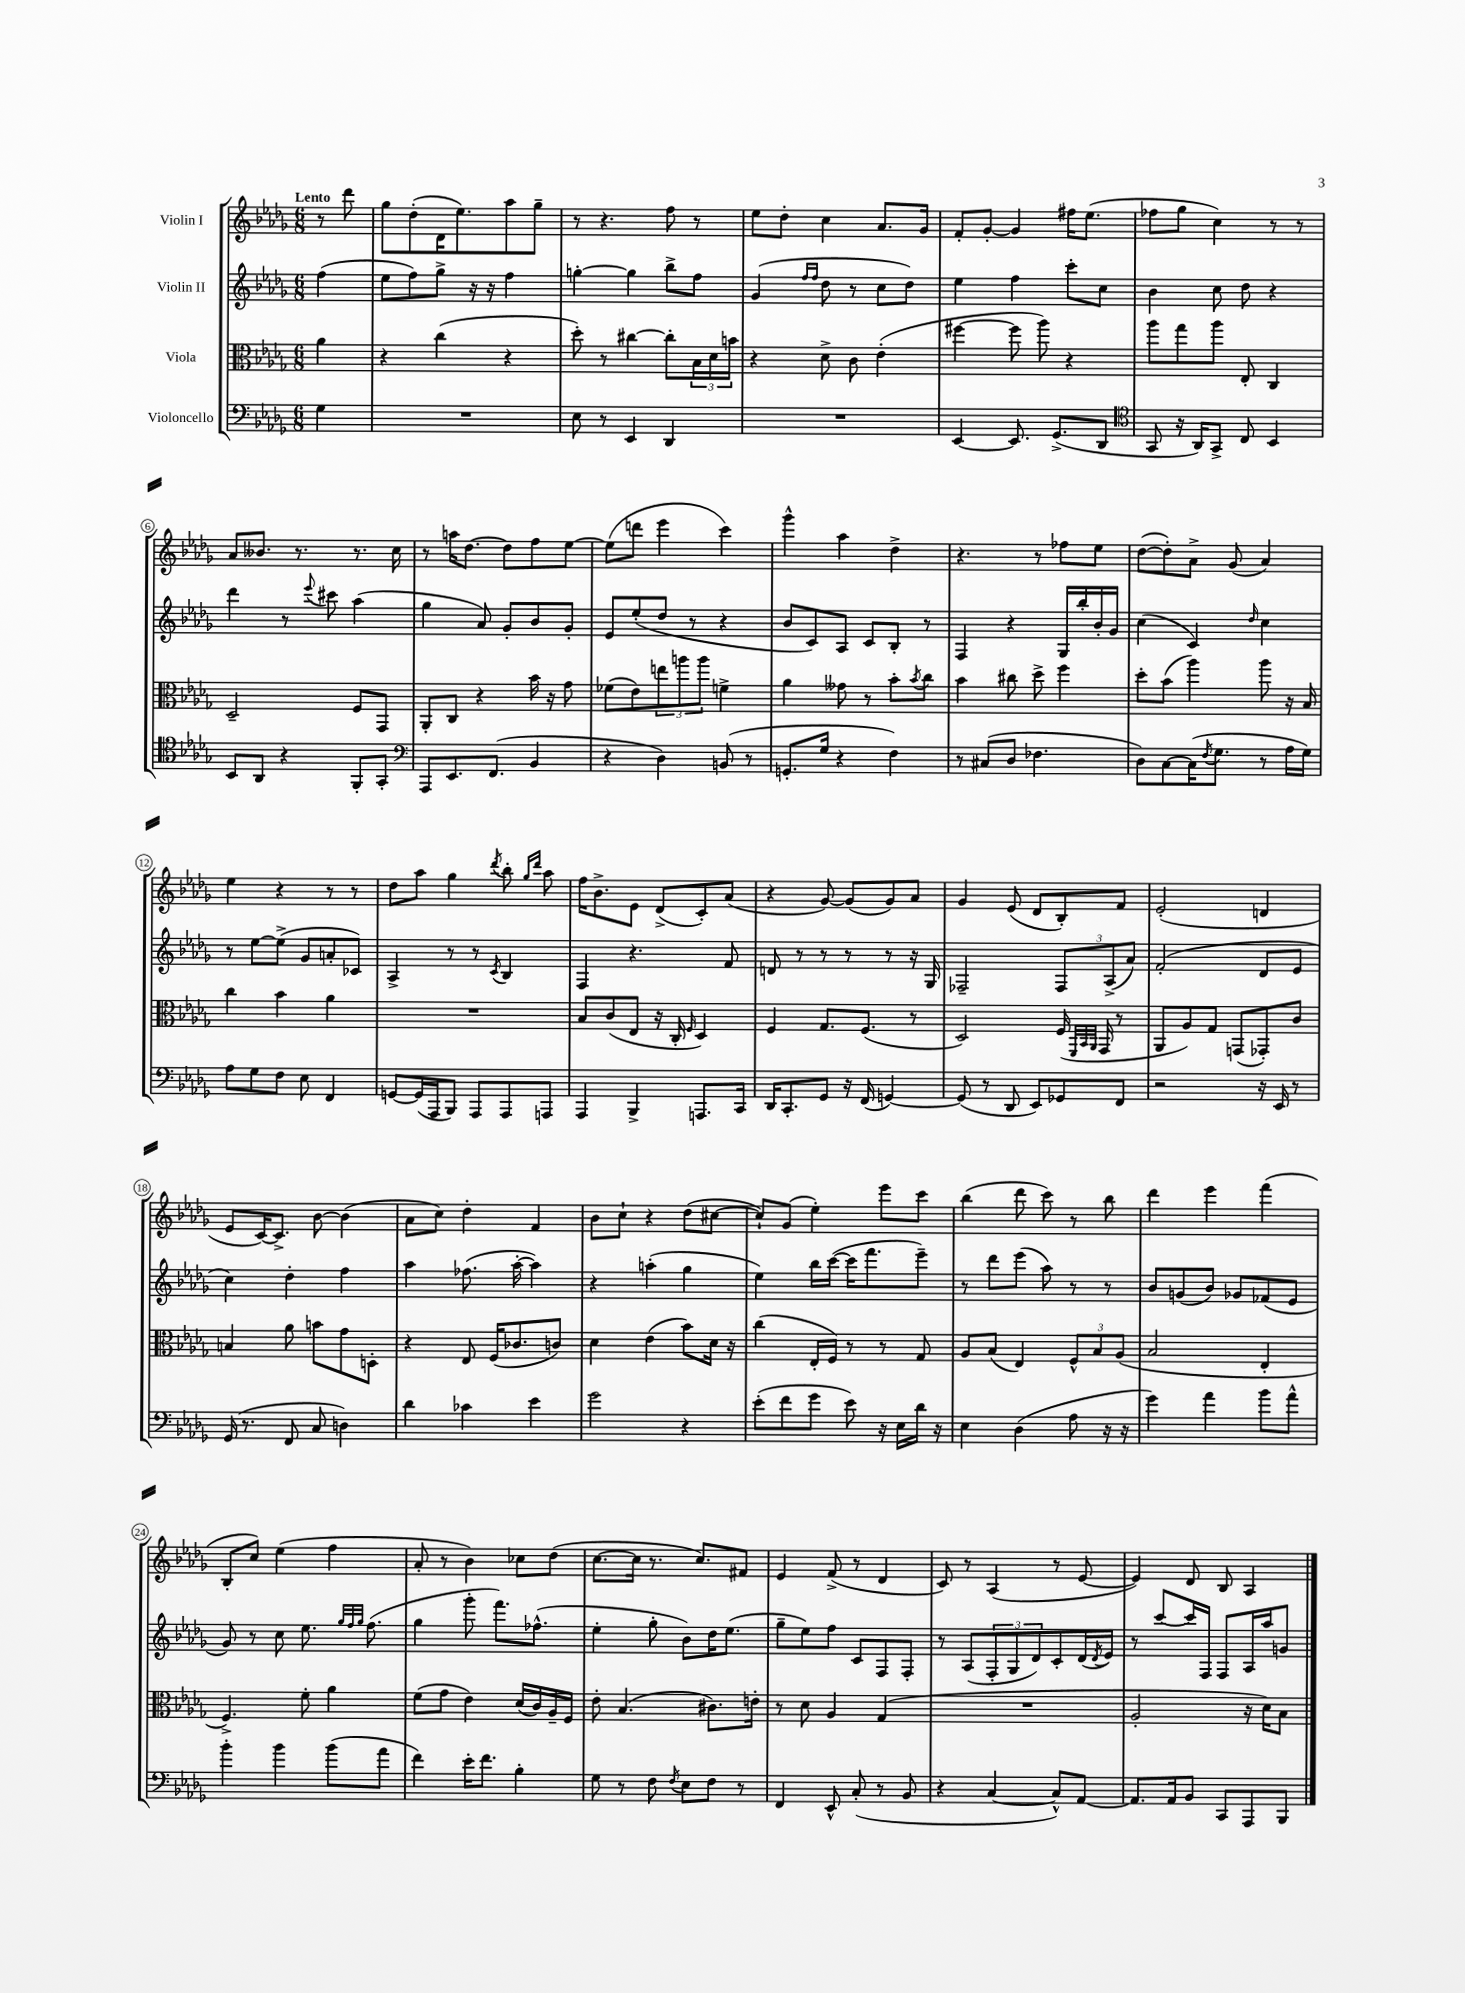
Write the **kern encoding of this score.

**kern	**kern	**kern	**kern
*staff4	*staff3	*staff2	*staff1
*clefF4	*clefC3	*clefG2	*clefG2
*k[b-e-a-d-g-]	*k[b-e-a-d-g-]	*k[b-e-a-d-g-]	*k[b-e-a-d-g-]
*M6/8	*M6/8	*M6/8	*M6/8
4G-\	4a-\	(4ff\	8r
.	.	.	8ddd-\
=	=	=	=
2.r	4r	8ee-\L	8gg-\L
.	.	8ff\)	(8dd-'\
.	(4cc\	8gg-^\J	16d-\K
.	.	.	8.ee-\)
.	.	16r	.
.	.	16r	.
.	4r	4ff\	8aa-\
.	.	.	8gg-~\J
=	=	=	=
8E-\	8dd-'\)	[4gg'\	8r
8r	8r	.	4.r
4EE-/	[4cc#\	4gg\]	.
4DD-/	8cc#'\]L	8bb-^\L	8ff\
.	24B-\L	8ff\J	8r
.	24d-\	.	.
.	24b\JJ	.	.
=	=	=	=
2.r	4r	(4g-/	8ee-\L
.	.	.	8dd-'\J
.	.	16qqff/LL	.
.	.	16qqff/JJ	.
.	8d-^\	8dd-\	4cc\
.	8c\	8r	.
.	(4e-'\	8cc\L	8.a-/L
.	.	8dd-\J)	.
.	.	.	16g-/Jk
=	=	=	=
[4EE-/	[4ff#\	4ee-\	8f'/L
.	.	.	[8g-'/J
8.EE-/]	8ff#\]	4ff\	4g-/]
.	8aa-\)	.	.
(8.GG-^/L	.	.	.
.	4r	8ccc'\L	16ff#\LK
.	.	.	(8.ee-\J
8DD-/J	.	8cc\J	.
=	=	=	=
*clefC4	*	*	*
8GG-/	8aa-\L	4b-\	8ff-\L
16r	8gg-\	.	8gg-\J
16AA-/LK)	.	.	.
8GG-^/J	8aa-\J	8cc\	4cc\)
8C/	8E-'/	8dd-\	.
4BB-/	4C/	4r	8r
.	.	.	8r
=	=	=	=
8BB-/L	2D-~/	4ddd-\	8a-/L
8AA-/J	.	.	8.b--/J
4r	.	8r	.
.	.	.	8.r
.	.	8qqeee-/	.
.	.	8ccc#\	.
8FF'/L	8F/L	(4aa-\	8.r
8GG-'/J	8GG-/J	.	.
.	.	.	16cc\
=	=	=	=
*clefF4	*	*	*
8AAA-/L	8AA-'/L	4gg-\	8r
8.EE-/	8C/J	.	16aa\LK
.	.	.	[8.dd-\J
.	4r	8a-/)	.
(8.FF/J	.	.	.
.	.	8g-'/L	8dd-\]L
4BB-/	16b-\	8b-/	8ff\
.	16r	.	.
.	8g-\	8g-'/J	[8ee-\J
=	=	=	=
4r	(8f-\L	8e-/L	(8ee-\]L
.	8e-\)	(8ee-'/	8ddd\J
4D-\)	12ee\	8dd-/J	4eee-\
.	12aa\	.	.
.	.	8r	.
.	12aa\J	.	.
(8BB/	4f^\	4r	4ccc\)
8r	.	.	.
=	=	=	=
8.GG'/L	4a-\	8b-/L	4ggg-^^\
.	.	8c/)	.
16G-/Jk	.	.	.
4r	8g--\	8A-/J	4aa-\
.	8r	8c/L	.
4F\)	8b-'\L	8B-'/J	4dd-^\
.	8qb-/	.	.
.	8cc\J	8r	.
=	=	=	=
8r	4b-\	4F/	4.r
(8C#/L	.	.	.
8D-/J	8cc#\	4r	.
4.F-\	8dd-^\	.	8r
.	4ff\	16G-/LL	8ff-\L
.	.	16bb-'/	.
.	.	16b-'/	8ee-\J
.	.	16g-/JJ	.
=	=	=	=
8D-\L)	8dd-'\L	(4cc\	([8dd-\L
[8C\	(8b-\J	.	8dd-'\])
(16C\]K	4aa-\)	4c/)	8a-^\J
8qF/	.	.	.
8.G-\J	.	.	.
.	.	.	(8g-/
.	.	16qqdd-/	.
8r	8aa-\	4cc\	4a-/)
16A-\LL	16r	.	.
16G-\JJ)	16B-/	.	.
=	=	=	=
8A-\L	4cc\	8r	4ee-\
8G-\	.	[8ee-\L	.
8F\J	4b-\	(8ee-^\]J	4r
8E-\	.	8g-/L	.
4FF/	4a-\	8a'/	8r
.	.	8c-/J)	8r
=	=	=	=
[8GG/L	2.r	4A-^/	8dd-\L
(16GG/]L	.	.	8aa-\J
16AAA-/J	.	.	.
8BBB-/J)	.	8r	4gg-\
8AAA-/L	.	8r	.
.	.	8qc/	8qddd-/
8AAA-/	.	4B-/	8bb-'\
.	.	.	16qqgg-/LL
.	.	.	16qqddd-/JJ
8AAA/J	.	.	8aa-\
=	=	=	=
4AAA-/	8B-/L	4F/	16ff\LK
.	.	.	8.b-^\
.	(8c/	.	.
4BBB-^/	8E-/J	4.r	8e-\J
.	16r	.	(8d-^/L
.	16C'/	.	.
.	16qqF/	.	.
8.AAA/L	4D-/)	.	8c'/)
.	.	8f/	(8a-/J
16CC/Jk	.	.	.
=	=	=	=
16DD-/LK	4F/	8d/	4r
8.CC'/	.	.	.
.	.	8r	.
8GG-/J	8.G-/L	8r	[8g-/)
16r	.	8r	(8g-/]L
(16FF/	(8.F/J	.	.
[4GG/)	.	8r	8g-/)
.	8r	16r	8a-/J
.	.	16G-/	.
=	=	=	=
(8GG/]	2D-/)	2F-~/	4g-/
8r	.	.	.
8DD-/	.	.	(8e-/
8EE-/L)	.	.	8d-/L
8GG-/	(16F/	12F-/L	8B-'/)
.	32qqFF/LLL	.	.
.	32qqBB-/	.	.
.	32qqAA-/JJJ	.	.
.	16GG-/	.	.
.	.	(12A-^/	.
8FF/J	8r	.	8f/J
.	.	12a-/J)	.
=	=	=	=
2r	8AA-/L	(2f'/	(2e-'/
.	8A-/)	.	.
.	8G-/J	.	.
.	(8GG/L	.	.
16r	8GG-'/)	8d-/L	4d/
16EE-/	.	.	.
8r	8c/J	8e-/J	.
=	=	=	=
(16GG-/	4B/	4cc\)	8e-/L
8.r	.	.	.
.	.	.	[16c/K)
.	.	.	8.c^/]J
8FF/	8a-\	4dd-'\	.
8C/	8b\L	.	[8b-\
4D\)	8g-\	4ff\	(4b-\]
.	8D'\J	.	.
=	=	=	=
4d-\	4r	4aa-\	8a-\L
.	.	.	8cc\J)
4c-\	8E-/	(8.ff-\	4dd-'\
.	(16F/LK	.	.
.	8.c-/	[16aa-'\	.
4e-\	.	4aa-\])	4f/
.	8c/J)	.	.
=	=	=	=
2g-\	4d-\	4r	8b-\L
.	.	.	8cc`\J
.	(4e-\	(4aa'\	4r
4r	8b-\L)	4gg-\	(8dd-\L
.	16d-\Jk	.	[8cc#\J
.	16r	.	.
=	=	=	=
(8e-'\L	(4cc\	4ee-\)	8cc#`/]L)
8f\	.	.	(8g-/J
8g-\J	16E-'/LL	16bb-\LL	4ee-'\)
.	16F/JJ)	([16ccc\JJ	.
8e-\)	8r	16ccc\]LK	.
.	.	8.fff\	.
16r	8r	.	8eee-\L
16E-\LL	.	.	.
16d-\JJ	8G-/	8eee-~\J)	8ccc\J
16r	.	.	.
=	=	=	=
4E-\	8A-/L	8r	(4bb-\
.	(8B-/J	8ddd-\L	.
(4D-\	4E-/)	(8eee-\J	8ddd-\
.	.	8aa-\)	8ccc\)
8A-\	12F^^/L	8r	8r
.	12B-/	.	.
16r	.	8r	8bb-\
.	(12A-/J	.	.
16r	.	.	.
=	=	=	=
4g-\)	2B-/	8b-/L	4ddd-\
.	.	(8g/	.
4a-\	.	8b-/J)	4eee-\
.	.	8g-/L	.
8b-\L	4E-'/	(8f-/	(4fff\
8a-^^\J	.	8e-/J	.
=	=	=	=
4b-'\	4.F^/)	8g-/)	8B-'/L
.	.	8r	8cc/J)
4b-\	.	8cc\	(4ee-\
.	8f'\	8.ee-\	.
(8b-\L	4a-\	.	4ff\
.	.	32qqgg-/LLL	.
.	.	32qqff/	.
.	.	32qqgg-/JJJ	.
.	.	(8.ff\	.
8a-\J	.	.	.
=	=	=	=
4f\)	(8f\L	4gg-\	8a-'/
.	8g-\J	.	8r
16e-'\LK	4e-\)	8ggg-'\	4b-\)
8.f\J	.	.	.
.	.	8.fff\L)	.
4B-'\	(16d-/LL	.	8cc-\L
.	16c/)	(8.ff-^^\J	.
.	16A-~/	.	(8dd-\J
.	16F/JJ	.	.
=	=	=	=
8G-\	8e-'\	4ee-'\	[8.cc\L
8r	(4.B-/	.	.
.	.	.	16cc\]Jk
8F\	.	8gg-'\	8.r
8qF/	.	.	.
8E-\L	.	8b-\L)	.
.	.	.	8.cc/L)
8F\J	8.c#\L)	16dd-\K	.
.	.	(8.ee-\J	.
8r	.	.	8f#/J
.	16e'\Jk	.	.
=	=	=	=
4FF/	8r	8gg-~\L	4e-/
.	8d-\	8ee-\)	.
8EE-^^/	4A-/	8ff\J	(8f^/
(8C'/	.	8c/L	8r
8r	(4G-/	8F/	4d-/
8BB-/	.	8F'/J	.
=	=	=	=
4r	2.r	8r	8c/)
.	.	(8A-/L	8r
[4C/	.	12F'/	(4A-/
.	.	12G-/	.
.	.	12d-/)	.
8C^^/]L)	.	8c'/	8r
[8AA-/J	.	(16d-/L	[8e-/
.	.	8qd-/	.
.	.	16e-/JJ)	.
=	=	=	=
8.AA-/]L	2A-'/	8r	4e-/])
.	.	[8ccc/L	.
16AA-/k	.	.	.
8BB-/J	.	16ccc/]L	8d-/
.	.	16F/JJ	.
8CC/L	.	8F/L	8B-/
8AAA-/	16r	16A-/L	4A-/
.	16d-\LK)	16aa-/J	.
8BBB-/J	8B-\J	8g/J	.
==	==	==	==
*-	*-	*-	*-
